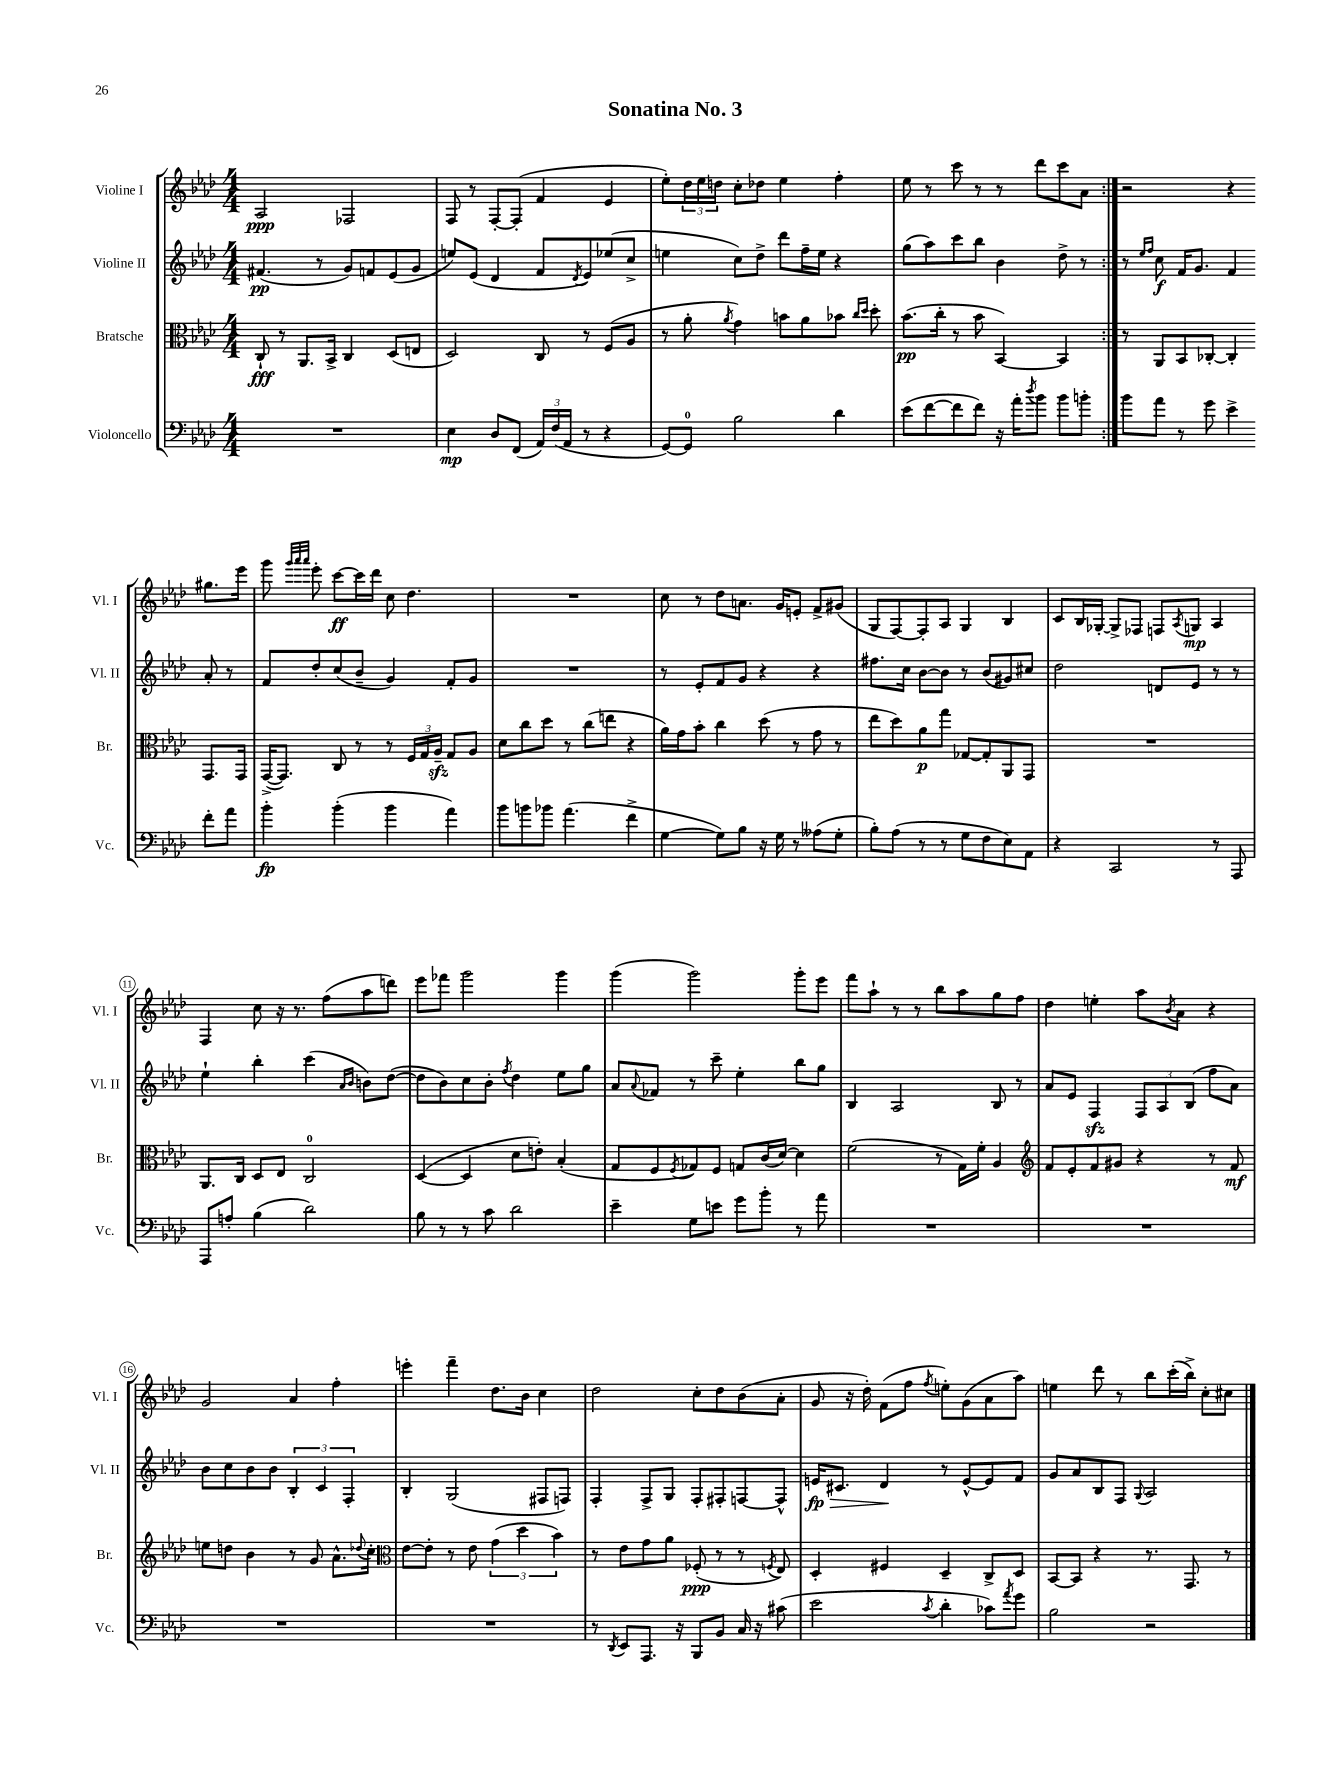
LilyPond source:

\header { title = "Sonatina No. 3" }
<<
\new StaffGroup <<
\new Staff = "s0" \with { instrumentName = "Violine I" shortInstrumentName = "Vl. I" } {
    \clef treble \key aes \major \numericTimeSignature \time 4/4
    \repeat volta 2 { aes2\ppp fes2 |
    f8 r8 f8~-. f8-.( f'4 ees'4 |
    ees''8-.) \tuplet 3/2 { des''16 ees''16 d''16 } c''8-. des''8 ees''4 f''4-. |
    ees''8 r8 c'''8 r8 r8 des'''8 c'''8 aes'8 | }
    r2 r4 gis''8. ees'''16 |
    g'''8 \grace { g'''32 aes'''32 aes'''32 } ees'''8-. c'''8~\ff c'''16 des'''16 c''8 des''4. |
    R1 |
    c''8 r8 des''8 a'8. g'16 e'8-. f'8-> gis'8( |
    g8 f8~) f8-. aes8 g4 bes4 |
    c'8 bes16 ges16~-. ges8-> fes8 f8 \acciaccatura { aes8 } g8\mp aes4 |
    f4 c''8 r16 r8. f''8( aes''8 d'''8) |
    ees'''8 fes'''8 g'''2 g'''4 |
    g'''4( g'''2) g'''8-. ees'''8 |
    f'''8 aes''8-! r8 r8 bes''8 aes''8 g''8 f''8 |
    des''4 e''4-. aes''8 \acciaccatura { bes'8 } aes'8 r4 |
    g'2 aes'4 f''4-. |
    e'''4-. f'''4-- des''8. bes'16 c''4 |
    des''2 c''8-. des''8 bes'8( aes'8-. |
    g'8 r16 des''16-.) f'8( f''8 \acciaccatura { f''8 } e''8-.) g'8( aes'8 aes''8) |
    e''4 des'''8 r8 bes''8 c'''16-.( bes''16->) c''8-. cis''8 \bar "|." |
}
\new Staff = "s1" \with { instrumentName = "Violine II" shortInstrumentName = "Vl. II" } {
    \clef treble \key aes \major \numericTimeSignature \time 4/4
    \repeat volta 2 { fis'4.\pp( r8 g'8) f'8 ees'8( g'8 |
    e''8) ees'8( des'4 f'8 \acciaccatura { des'8 } ees'8) ees''8( c''8-> |
    e''4 c''8) des''8-> des'''8 f''16-- e''16 r4 |
    g''8( aes''8) c'''8 bes''8 bes'4 des''8-> r8 | }
    r8 \grace { ees''16 f''16 } c''8\f f'16 g'8. f'4 aes'8-. r8 |
    f'8 des''8-. c''8( bes'8-- g'4) f'8-. g'8 |
    R1 |
    r8 ees'8-. f'8 g'8 r4 r4 |
    fis''8. c''16 bes'8~ bes'8 r8 bes'8( gis'8) cis''8 |
    des''2 d'8 ees'8 r8 r8 |
    ees''4-! bes''4-. c'''4( \grace { aes'16 bes'16 } b'8) des''8~( |
    des''8 bes'8) c''8 bes'8-. \acciaccatura { f''8 } des''4 ees''8 g''8 |
    aes'8 \appoggiatura { aes'8 } fes'8 r8 c'''8-- ees''4-. bes''8 g''8 |
    bes4 aes2 bes8 r8 |
    aes'8 ees'8 f4\sfz \tuplet 3/2 { f8 aes8 bes8( } f''8 aes'8) |
    bes'8 c''8 bes'8 bes'8 \tuplet 3/2 { bes4-. c'4 f4-. } |
    bes4-. g2( fis8 f8) |
    f4-. f8-> g8 f8-. fis8-. f8~ f8-^ |
    e'16\fp\> cis'8. des'4\! r8 e'8~-^ e'8 f'8 |
    g'8 aes'8 bes8 f8 \appoggiatura { g8 } aes2 \bar "|." |
}
\new Staff = "s2" \with { instrumentName = "Bratsche" shortInstrumentName = "Br." } {
    \clef alto \key aes \major \numericTimeSignature \time 4/4
    \repeat volta 2 { c8-!\fff r8 aes,8. bes,16-> c4 des8( e8 |
    des2) c8 r8 f8( aes8 |
    r8 aes'8-. \acciaccatura { aes'8 } g'4) b'8 aes'8 bes'8 \grace { c''16 des''16 } des''8-. |
    bes'8.\pp( c''16-. r8 bes'8 bes,4~) bes,4 | }
    r8 aes,8 bes,8 ces8~-. ces4-. g,8. g,16 |
    g,16~->( g,8.) c8 r8 r8 \tuplet 3/2 { f16 g16 aes16--\sfz } g8 aes8 |
    des'8 c''8 des''8 r8 c''8( e''8 r4 |
    aes'16) g'16 bes'8-. c''4 des''8( r8 g'8 r8 |
    ees''8 des''8) aes'8\p g''8 ges8~ ges8-. aes,8 g,8 |
    R1 |
    aes,8. c16 des8 ees8 c2-0 |
    des4~( des4 des'8 e'8-.) bes4-.( |
    g8 f8 \acciaccatura { f8 } ges8) f8 g8 c'16( des'16~) des'4 |
    f'2( r8 g16) f'16-. aes4 |
    \clef treble f'8 ees'8-. f'8 gis'8 r4 r8 f'8\mf |
    e''8 d''8 bes'4 r8 g'8 aes'8.-^ \appoggiatura { des''8 } c''16-. |
    \clef alto ees'8~ ees'8-. r8 ees'8 \tuplet 3/2 { g'4( des''4 bes'4) } |
    r8 ees'8 g'8 aes'8 fes8-.\ppp( r8 r8 \acciaccatura { f8 } ees8) |
    des4-. fis4 des4-- c8-> des8 |
    bes,8~ bes,8 r4 r8. g,8. r8 \bar "|." |
}
\new Staff = "s3" \with { instrumentName = "Violoncello" shortInstrumentName = "Vc." } {
    \clef bass \key aes \major \numericTimeSignature \time 4/4
    \repeat volta 2 { R1 |
    ees4\mp des8 f,8( \tuplet 3/2 { aes,16) f16( aes,16 } r8 r4 |
    g,8~) g,8-0 bes2 des'4 |
    ees'8( f'8~ f'8 f'8) r16 aes'16-. \acciaccatura { des''8 } bes'8 bes'8 b'8-. | }
    bes'8 aes'8 r8 g'8 ees'4-> f'8-. aes'8 |
    bes'4-.\fp bes'4-.( bes'4 aes'4) |
    bes'8 b'8 bes'8 aes'4.( f'4-> |
    g4~ g8) bes8 r16 g16 r8 aeses8( g8-. |
    bes8-.) aes8( r8 r8 g8 f8 ees8) aes,8 |
    r4 c,2 r8 aes,,8 |
    aes,,8 a8-. bes4( des'2) |
    bes8 r8 r8 c'8 des'2 |
    ees'4-- g8 e'8 g'8 bes'8-. r8 aes'8 |
    R1 |
    R1 |
    R1 |
    R1 |
    r8 \acciaccatura { des,8 } ees,8 aes,,8. r16 bes,,8 bes,8 c16 r16 cis'8( |
    ees'2 \acciaccatura { c'8 } des'4-. ces'8) \acciaccatura { aes'8 } g'8 |
    bes2 r2 \bar "|." |
}
>>
>>
\layout { \context { \Score \override BarNumber.stencil = #(make-stencil-circler 0.1 0.3 ly:text-interface::print) } }
